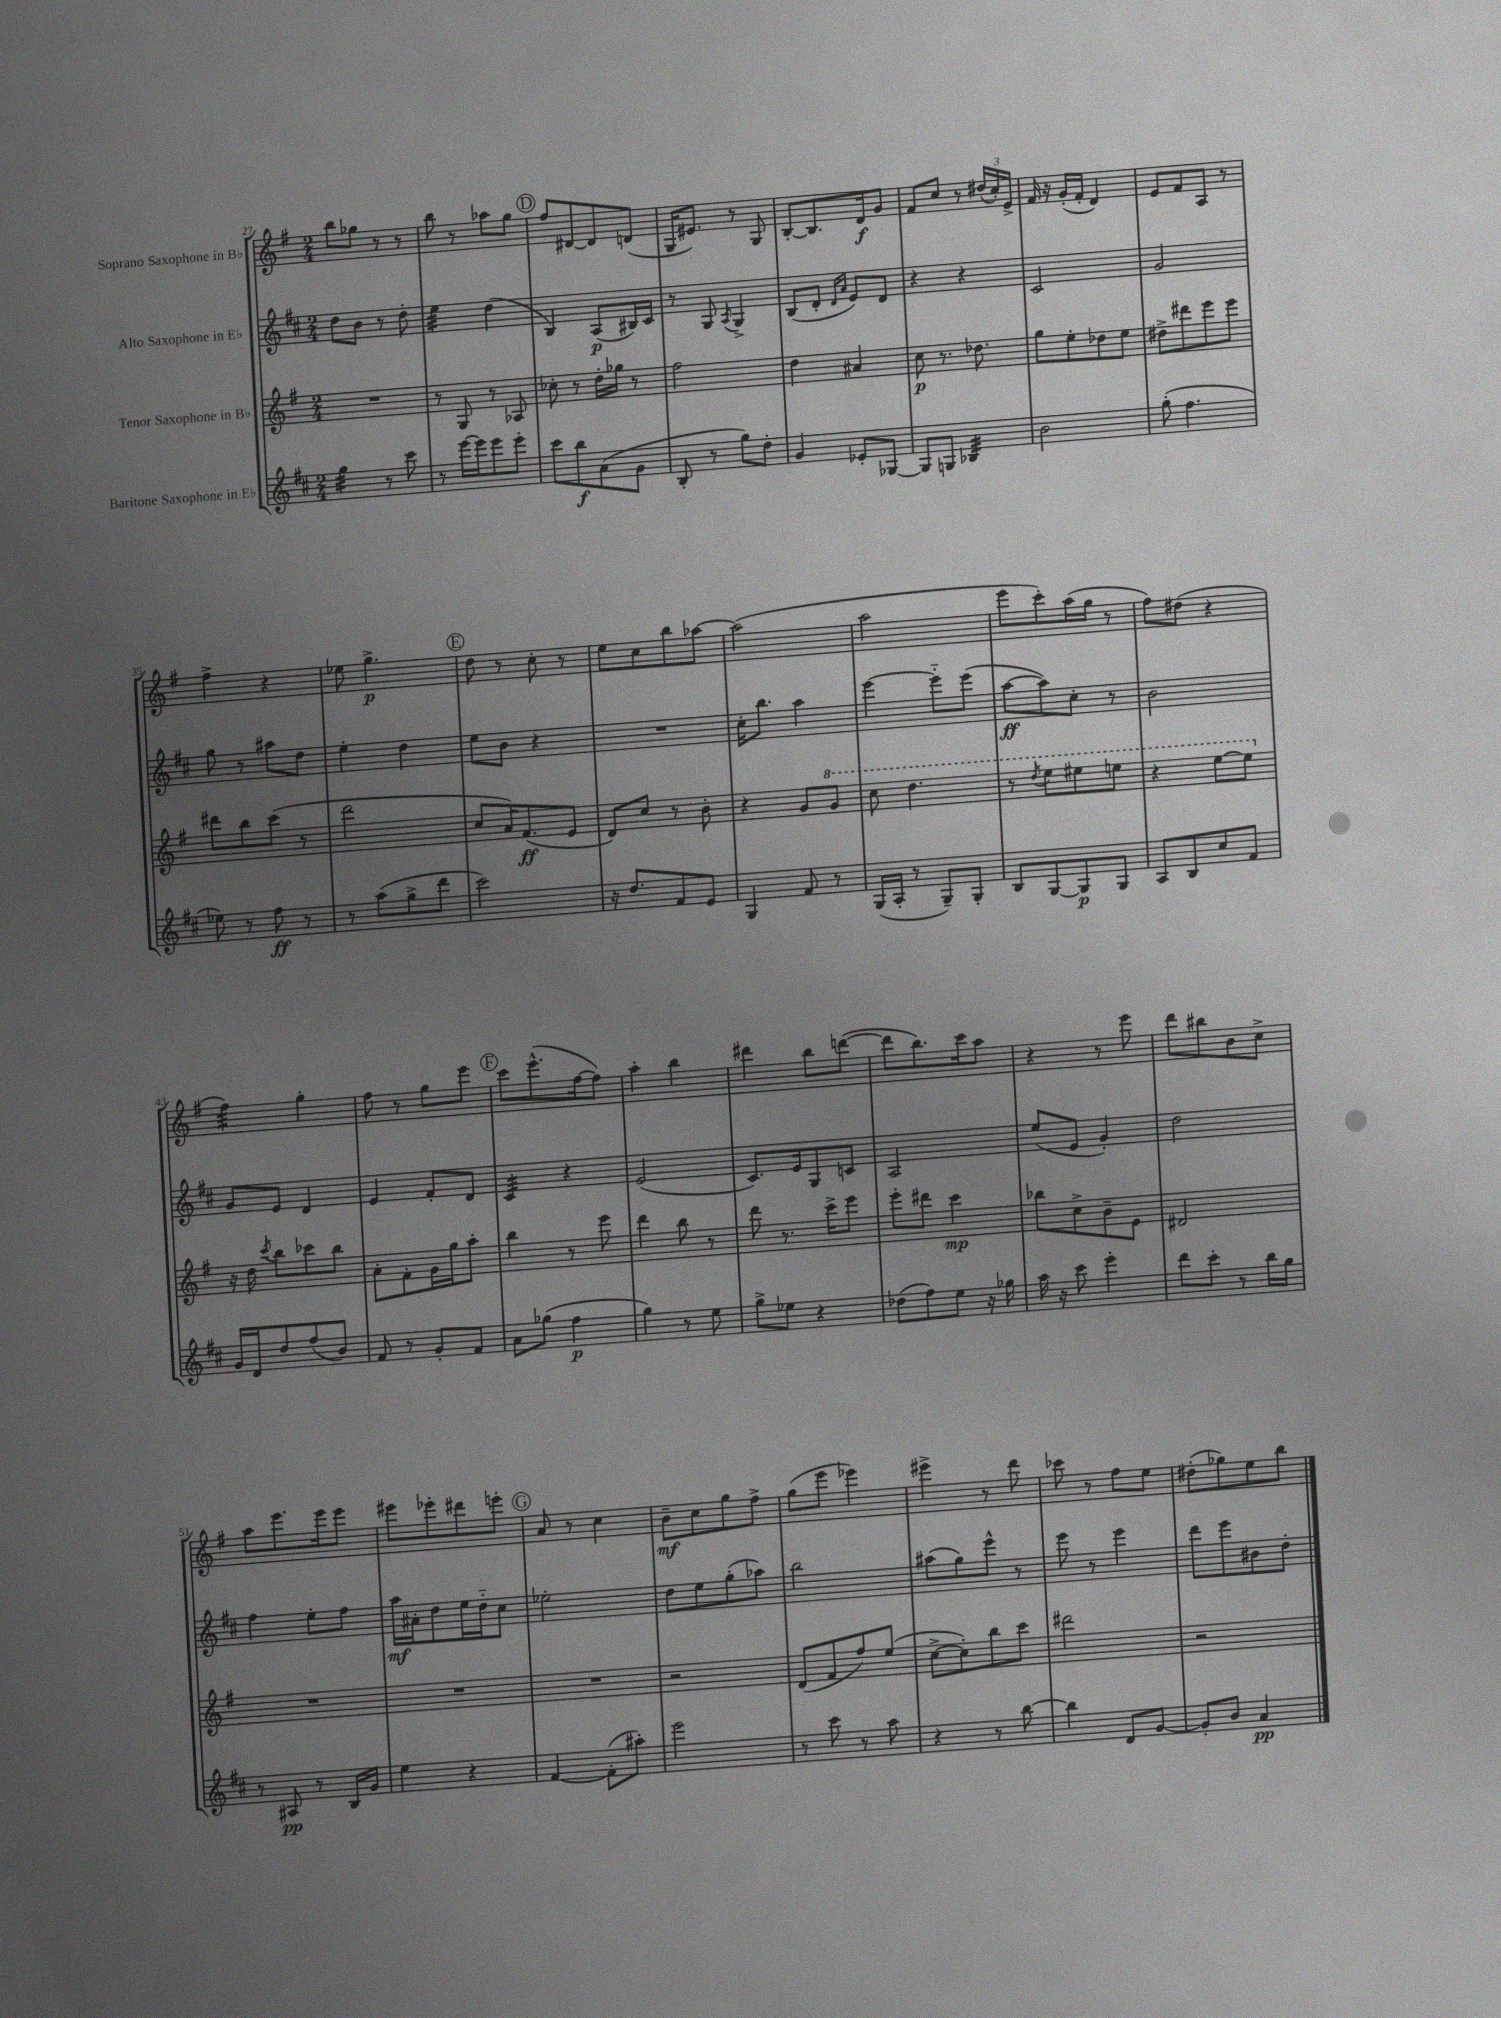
<<
\new StaffGroup <<
\new Staff = "s0" \with { instrumentName = "Soprano Saxophone in Bb" } {
    \clef treble \key g \major \numericTimeSignature \time 2/4
    \autoBeamOff b''8[ ges''8] r8 r8 |
    b''8 r8 aes''8[ g''8] |
    \mark \markup { \circle "D" } fis''8[ dis'8~ dis'8 d'8]( |
    g16[ eis'8.]) r8 g8 |
    b8[~-. b8. d'16\f g'8] |
    fis'8[ c''8] r8 \tuplet 3/2 { dis''16[( c''16-.) e'16]-> } |
    fis'16 r16 g'16[-.( fis'16]-. d'4) |
    e'8[ fis'8 a8] r8 |
    fis''4-> r4 |
    ees''8 g''4.->\p |
    \mark \markup { \circle "E" } d''8 r8 c''8-. r8 |
    e''8[ c''8 b''8 aes''8]~ |
    aes''2( |
    a''2 |
    e'''8[ c'''8-.) a''16( g''16] r8 |
    fis''8[) dis''8]( r4 |
    fis''4:32) g''4-. |
    fis''8 r8 g''8[ e'''8] |
    \mark \markup { \circle "F" } c'''8[ e'''8.-^( fis''16~ fis''8]) |
    a''4-. b''4 |
    dis'''4 b''8[ d'''8]~( |
    d'''8[ b''8.) c'''16 a''8] |
    r4 r8 e'''8 |
    d'''8[ bis''8 b'8 c''8]-> |
    a''8[ e'''8. e'''16 e'''8] |
    eis'''8[ ees'''8-. dis'''8 e'''8]-. |
    \mark \markup { \circle "G" } a'8 r8 c''4 |
    b'8[--\mf c''8 g''8 fis''8]-> |
    g''8[( e'''8] ees'''4) |
    eis'''4-> r8 d'''8 |
    ces'''8 r8 fis''8[ e''8] |
    dis''8[-.( ges''8) e''8 b''8] \bar "|." |
}
\new Staff = "s1" \with { instrumentName = "Alto Saxophone in Eb" } {
    \clef treble \key d \major \numericTimeSignature \time 2/4
    \autoBeamOff d''8[ b'8] r8 d''8-. |
    e''4:32 d''4( |
    \mark \markup { \circle "D" } b4) a8[\p( bis16) cis'16] |
    r8 g8 \acciaccatura { a8 } g4-> |
    b8[( d'8]-. \grace { d'16[ a'16] } e'8[) d'8] |
    r4 r4 |
    cis'2 |
    g'2 |
    g''8 r8 ais''8[ d''8] |
    e''4-. d''4 |
    \mark \markup { \circle "E" } e''8[ b'8] r4 |
    R2 |
    cis''16[-. b''8.] a''4 |
    e'''4~ e'''8[-_ e'''8]( |
    a''8[~\ff a''8) cis''8]-. r8 |
    b'2 |
    g'8[ e'8] d'4 |
    e'4 fis'8[-. d'8] |
    \mark \markup { \circle "F" } cis'4:32 r4 |
    e'2( |
    cis'8.[) e'16 g8 c'8] |
    a2 |
    e''8[( e'8] g'4-.) |
    d''2 |
    fis''4 e''8[-. fis''8] |
    a''16[\mf ais'16-. d''8 e''16 d''16-_ cis''8] |
    \mark \markup { \circle "G" } ees''2-. |
    d''8[ e''8 g''8-.( aes''8]) |
    b''2 |
    ais''8[( g''8) e'''8]-^ r8 |
    e'''8 r8 e'''4 |
    d'''8[ e'''8 bis'8 d''8]-. \bar "|." |
}
\new Staff = "s2" \with { instrumentName = "Tenor Saxophone in Bb" } {
    \clef treble \key g \major \numericTimeSignature \time 2/4
    \autoBeamOff R2 |
    r8 g8 r8 aes8 |
    \mark \markup { \circle "D" } ces''8-. r8 d''16[-. ges''16] r8 |
    fis''2 |
    d''4 ais'4 |
    c''8\p r8. des''8. |
    g''8[ e''8-. des''8 e''8] |
    dis''8[-> dis'''8 e'''8 e'''8] |
    dis'''8[ b''8 c'''8]( r8 |
    d'''2 |
    \mark \markup { \circle "E" } c''8[ a'16) fis'8.\ff( e'8] |
    d'8[) c''8] r8 b'8-. |
    r4 g'8[ \ottava #1 g''8] |
    c'''8 d'''4. |
    r8 \acciaccatura { d'''8 } e'''8[ eis'''8 e'''8] |
    r4 e'''8[~ e'''8] \ottava #0 |
    r16 d''16 \acciaccatura { c'''8 } b''8[ ces'''8 b''8] |
    a'8[-. fis'8-. g'16 g''16 a''8]-. |
    \mark \markup { \circle "F" } b''4 r8 e'''8 |
    d'''4 b''8 r8 |
    d'''8 r8. c'''16[-> e'''8] |
    e'''8[-. dis'''8] c'''4\mp |
    bes''8[ c''8-> b'8-- e'8] |
    dis'2 |
    R2 |
    R2 |
    \mark \markup { \circle "G" } R2 |
    r2 |
    d'8[( fis'8 fis''8) e''8]( |
    c''8[~-> c''8-.) b''8 c'''8] |
    dis'''2 |
    r2 \bar "|." |
}
\new Staff = "s3" \with { instrumentName = "Baritone Saxophone in Eb" } {
    \clef treble \key d \major \numericTimeSignature \time 2/4
    \autoBeamOff g''4:32 r8 cis'''8 |
    r8 e'''16[~ e'''16 e'''8 e'''8]-. |
    \mark \markup { \circle "D" } cis'''8[ b''8\f a'8( g'8] |
    b8-. r8 g''8[) d''8]-. |
    g'4 ees'8[-. ges8]~ |
    ges8[ g8] bes4:32 |
    b'2 |
    g''8-.( fis''4. |
    ees''8) r8 fis''8\ff r8 |
    r8 a''8[( g''8-> d'''8] |
    \mark \markup { \circle "E" } cis'''2) |
    r16 d''8.[ fis'8 e'8] |
    g4 fis'8 r8 |
    g16[( a16]-. r8 g8[--) g8]-. |
    b8[ g8~ g8\p g8] |
    a8[ b8 cis''8 fis'8] |
    g'16[ d'16 d''8 fis''8( b'8]) |
    fis'8 r8 g'8[-. fis'8] |
    \mark \markup { \circle "F" } a'8[ ges''8]( fis''4\p |
    g''4) r8 e''8 |
    g''8[-> ees''8] r4 |
    des''8[( fis''8) e''8] r16 ges''16 |
    a''16 r16 cis'''8 e'''4-. |
    d'''8[ cis'''8]-. r8 b''16[ g''16] |
    r8 ais8\pp r8 b16[ g'16] |
    e''4 r4 |
    \mark \markup { \circle "G" } fis'4~ fis'8[-.( ais''8]-.) |
    e'''2 |
    r8 cis'''8 r8 a''8 |
    r4 r8 b''8~ |
    b''4 d'8[ g'8]~ |
    g'8[-. b'8] a'4\pp \bar "|." |
}
>>
>>
\layout { \context { \Score currentBarNumber = #27 } }
